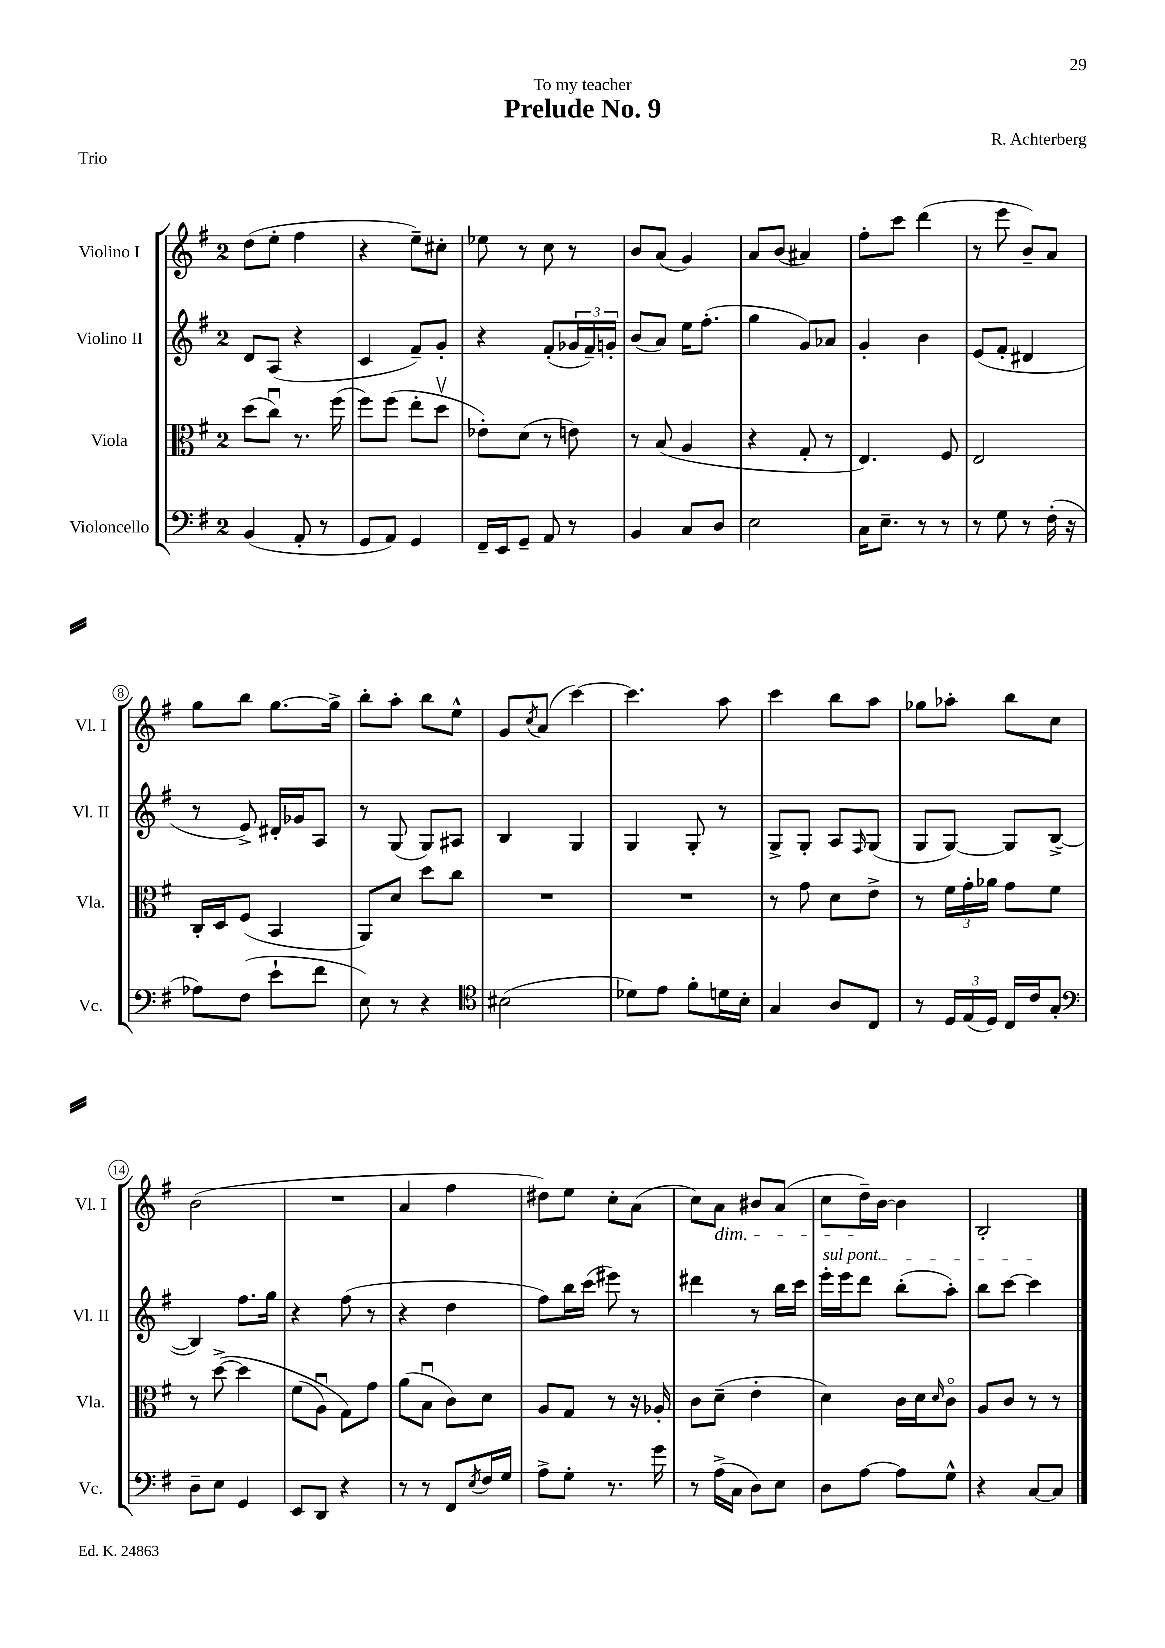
\header { title = "Prelude No. 9" composer = "R. Achterberg" dedication = "To my teacher" piece = "Trio" }
<<
\new StaffGroup <<
\new Staff = "s0" \with { instrumentName = "Violino I" shortInstrumentName = "Vl. I" } {
    \clef treble \key g \major \once \override Staff.TimeSignature.style = #'single-digit \time 2/4
    d''8( e''8-. fis''4 |
    r4 e''8--) cis''8-. |
    ees''8 r8 c''8 r8 |
    b'8 a'8( g'4) |
    a'8 b'8( ais'4) |
    fis''8-. c'''8 d'''4( |
    r8 e'''8 b'8--) a'8 |
    g''8 b''8 g''8.~ g''16-> |
    b''8-. a''8-. b''8 e''8-^ |
    g'8 \acciaccatura { c''8 } a'8( c'''4~) |
    c'''4. a''8 |
    c'''4 b''8 a''8 |
    ges''8 aes''8-. b''8 c''8 |
    b'2( |
    R2 |
    a'4 fis''4 |
    dis''8) e''8 c''8-. a'8( |
    c''8) a'8\dim bis'8 a'8( |
    c''8 d''16--\!) b'16~ b'4 |
    b2-. \bar "|." |
}
\new Staff = "s1" \with { instrumentName = "Violino II" shortInstrumentName = "Vl. II" } {
    \clef treble \key g \major \once \override Staff.TimeSignature.style = #'single-digit \time 2/4
    d'8 a8( r4 |
    c'4 fis'8--) g'8-. |
    r4 fis'8-.( \tuplet 3/2 { ges'16 fis'16--) g'16-. } |
    b'8( a'8) e''16 fis''8.-.( |
    g''4 g'8) aes'8 |
    g'4-. b'4 |
    e'8( fis'8-. dis'4 |
    r8 e'8->) dis'16-. ges'16 a8 |
    r8 g8( g8) ais8 |
    b4 g4 |
    g4 g8-. r8 |
    g8-> g8-. a8 \grace { fis16 } g8( |
    g8 g8~) g8 b8~->( |
    b4) fis''8. g''16 |
    r4 fis''8( r8 |
    r4 d''4 |
    fis''8) b''16 c'''16( eis'''8) r8 |
    dis'''4 r8 b''16 c'''16 |
    \once \override TextSpanner.bound-details.left.text = \markup { \italic "sul pont." } e'''16-.\startTextSpan e'''16 d'''8 b''8-.( a''8-.) |
    b''8 c'''8~ c'''4\stopTextSpan \bar "|." |
}
\new Staff = "s2" \with { instrumentName = "Viola" shortInstrumentName = "Vla." } {
    \clef alto \key g \major \once \override Staff.TimeSignature.style = #'single-digit \time 2/4
    d''8( c''8\downbow) r8. fis''16( |
    fis''8) fis''8( e''8-. d''8\upbow |
    ees'8-.) d'8( r8 e'8) |
    r8 b8( a4 |
    r4 g8-. r8 |
    e4.) fis8 |
    e2 |
    c16-. d16 fis8( b,4 |
    a,8) d'8 d''8 c''8 |
    R2 |
    R2 |
    r8 g'8 d'8 e'8-> |
    r8 \tuplet 3/2 { fis'16 g'16-. aes'16 } g'8 fis'8 |
    r8 d''8~->\( d''4 |
    fis'8( a8\downbow) g8\) g'8 |
    a'8( b8\downbow c'8) d'8 |
    a8 g8 r8 r16 aes16-. |
    c'8 d'8--( e'4-. |
    d'4) c'16 d'16 \grace { d'16 } c'8\flageolet |
    a8 c'8 r8 r8 \bar "|." |
}
\new Staff = "s3" \with { instrumentName = "Violoncello" shortInstrumentName = "Vc." } {
    \clef bass \key g \major \once \override Staff.TimeSignature.style = #'single-digit \time 2/4
    b,4( a,8-. r8 |
    g,8 a,8) g,4 |
    fis,16-- e,16 g,8-- a,8 r8 |
    b,4 c8 d8 |
    e2 |
    c16 e8.-- r8 r8 |
    r8 g8 r8 fis16-.( r16 |
    aes8) fis8( e'8-! fis'8 |
    e8) r8 r4 |
    \clef tenor bis2( |
    des'8) e'8 fis'8-. d'16 b16-. |
    g4 a8 c8 |
    r8 \tuplet 3/2 { d16 e16( d16) } c16 c'16 g8-. |
    \clef bass d8-- e8 g,4 |
    e,8 d,8 r4 |
    r8 r8 fis,8 \acciaccatura { e8 } fis16 g16 |
    a8-> g8-. r8. g'16 |
    r8 a16->( c16 d8) e8 |
    d8 a8~ a8 g8-^ |
    r4 c8~ c8 \bar "|." |
}
>>
>>
\layout { \context { \Score \override BarNumber.stencil = #(make-stencil-circler 0.1 0.3 ly:text-interface::print) } }
